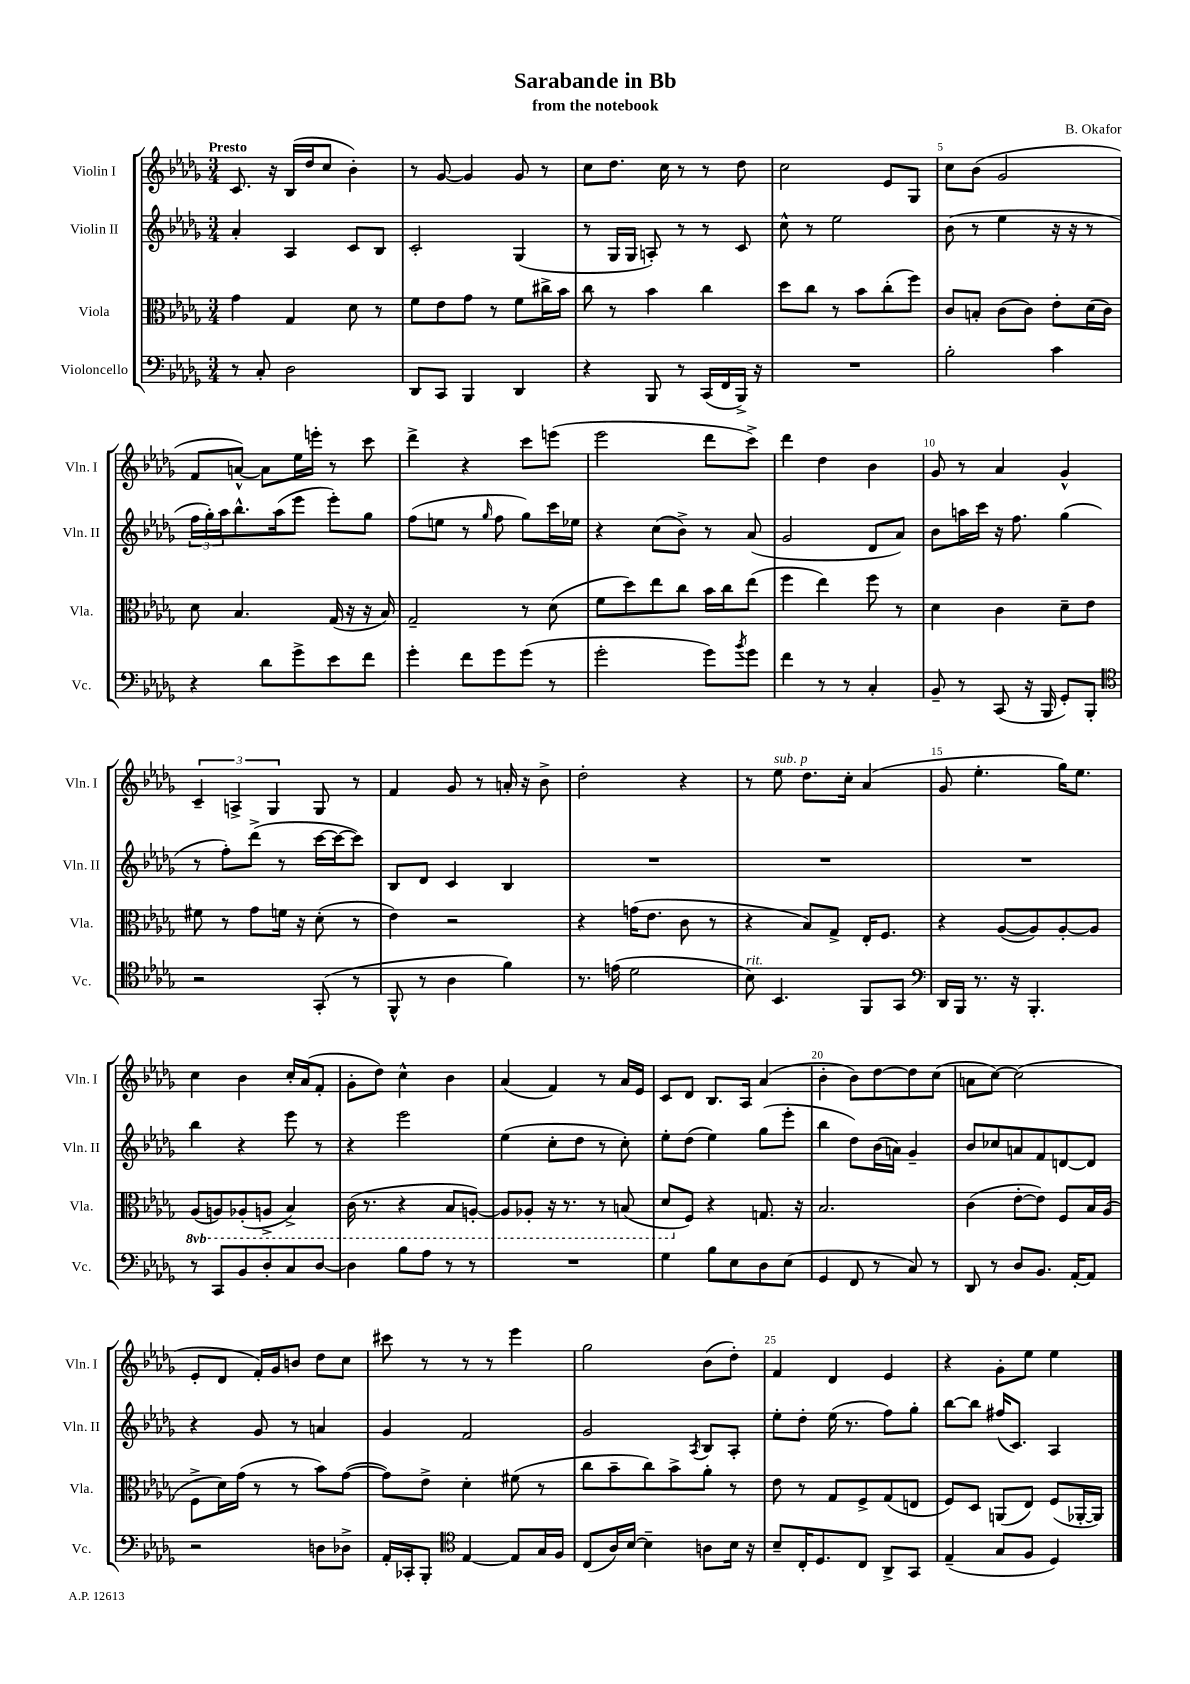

**kern	**kern	**kern	**kern
*part4	*part3	*part2	*part1
*staff4	*staff3	*staff2	*staff1
*I"Violoncello	*I"Viola	*I"Violin II	*I"Violin I
*I'Vc.	*I'Vla.	*I'Vln. II	*I'Vln. I
*clefF4	*clefC3	*clefG2	*clefG2
*k[b-e-a-d-g-]	*k[b-e-a-d-g-]	*k[b-e-a-d-g-]	*k[b-e-a-d-g-]
*M3/4	*M3/4	*M3/4	*M3/4
=1	=1	=1	=1
!	!	!	!LO:TX:a:B:t=Presto
8r	4g-\	4a-'/	8.c/
8C'/	.	.	.
.	.	.	16r
2D-\	4G-/	4A-/	(16B-/LL
.	.	.	16dd-/J
.	.	.	8cc/J
.	8d-\	8c/L	4b-'\)
.	8r	8B-/J	.
=2	=2	=2	=2
8DD-/L	8f\L	2c'/	8r
8CC/J	8e-\	.	[8g-/
4BBB-/	8g-\J	.	4g-/]
.	8r	.	.
4DD-/	8f\L	(4G-/	8g-/
.	16cc#X^\L	.	8r
.	16b-\JJ	.	.
=3	=3	=3	=3
4r	8cc\	8r	8cc\L
.	8r	16G-/LL	8.dd-\J
.	.	16G-/JJ	.
8BBB-/	4b-\	8An'/)	.
.	.	.	16cc\
8r	.	8r	8r
(16CC/LL	4cc\	8r	8r
16FF/	.	.	.
16BBB-^/JJ)	.	8c/	8dd-\
16r	.	.	.
=4	=4	=4	=4
2.r	8dd-\L	8cc^^\	2cc\
.	8cc\J	8r	.
.	8r	2ee-\	.
.	8b-\L	.	.
.	(8cc'\	.	8e-/L
.	8ff\J)	.	8G-/J
=5	=5	=5	=5
2B-'\	8c/L	(8b-\	8cc\L
.	8Bn'/J	8r	(8b-\J
.	(8c\L	4ee-\	2g-/
.	8c\J)	.	.
4c\	8e-'\L	16r	.
.	.	16r	.
.	(16d-\L	8r	.
.	16c\JJ)	.	.
!!LO:LB:g=z
=6	=6	=6	=6
4r	8d-\	24ff\LL	8f/L
.	.	24gg-'\)	.
.	.	24aa-\J	.
.	4.B-/	8.bb-^^\	[8an^^/J)
8d-\L	.	.	8a\L]
.	.	(16aa-\k	.
8g-^\	.	8eee-\J	16ee-\L
.	.	.	16eeen'\JJ
8e-\	(16G-/	8eee-'\L)	8r
.	16r	.	.
8f\J	16r	8gg-\J	8ccc\
.	16B-/)	.	.
=7	=7	=7	=7
4g-'\	2G-~/	(8ff\L	4ddd-^\
.	.	8een\J	.
8f\L	.	8r	4r
.	.	16qqgg-/	.
8g-\	.	8ff\	.
(8g-\J	8r	8gg-\L)	8ccc\L
8r	(8d-\	16ccc\L	(8eeen\J
.	.	16ee-X\JJ	.
=8	=8	=8	=8
2g-'\	8f\L	4r	2eee-\
.	8dd-\)	.	.
.	8ee-\	(8cc\L	.
.	8cc\J	8b-^\J)	.
8g-\L)	16b-\LL	8r	8ddd-\L
.	16cc\J	.	.
8qb-/	.	.	.
8g-\J	(8ee-\J	(8a-/	8ccc^\J)
=9	=9	=9	=9
4f\	4ff\	2g-/	4ddd-\
8r	4ee-\)	.	4dd-\
8r	.	.	.
4C'/	8ff\	8d-/L	4b-\
.	8r	8a-/J)	.
=10	=10	=10	=10
8BB-~/	4d-\	8b-\L	8g-/
8r	.	16aan\L	8r
.	.	16ccc\JJ	.
(8CC/	4c\	16r	4a-/
.	.	8.ff\	.
16r	.	.	.
16BBB-/	.	.	.
8GG-'/L)	8d-~\L	(4gg-\	4g-^^/
8BBB-'/J	8e-\J	.	.
!!LO:LB:g=z
=11	=11	=11	=11
*clefC4	*	*	*
2r	8f#X\	8r	6c~/
.	8r	8ff'\L)	.
.	.	.	6An^/
.	8g-\L	(8ddd-^\J	.
.	.	.	6G-/
.	16fn\Jk	8r	.
.	16r	.	.
(8GG-'/	(8d-'\	[16ccc\LL	8G-/
.	.	16ccc\J_	.
8r	8r	8ccc\J])	8r
=12	=12	=12	=12
8FF^^/	4e-\)	8B-/L	4f/
8r	.	8d-/J	.
4A-\	2r	4c/	8g-/
.	.	.	8r
4f\)	.	4B-/	16an'/
.	.	.	16r
.	.	.	8b-^\
=13	=13	=13	=13
8.r	4r	2.r	2dd-'\
(16en\	.	.	.
2d-\	(16gn\KL	.	.
.	8.e-\J	.	.
.	8c\	.	4r
.	8r	.	.
=14	=14	=14	=14
!LO:TX:a:i:t=rit.	!	!	!
8B-\)	4r	2.r	8r
!	!	!	!LO:TX:a:i:t=sub. p
4.BB-/	.	.	8ee-\
.	8B-/L)	.	8.dd-\L
.	8G-^/J	.	.
.	.	.	16cc'\Jk
8FF/L	16E-'/KL	.	(4a-/
.	8.F/J	.	.
8GG-/J	.	.	.
=15	=15	=15	=15
*clefF4	*	*	*
16DD-/LL	4r	2.r	8g-/
16BBB-/JJ	.	.	.
8.r	.	.	4.ee-'\
.	([8A-/L	.	.
16r	.	.	.
4.BBB-'/	8A-/])	.	.
.	[8A-'/	.	16gg-\KL)
.	.	.	8.ee-\J
.	8A-/J]	.	.
!!LO:LB:g=z
=16	=16	=16	=16
*	*8ba	*	*
8r	(8AA-/L	4bb-\	4cc\
8CC/L	8AAn/)	.	.
8BB-/	(8AA-X'/	4r	4b-\
8D-'/	8AAn^/J	.	.
8C/	4BB-^/)	8eee-\	16cc'/LL
.	.	.	(16a-/J
[8D-/J	.	8r	8f'/J
=17	=17	=17	=17
4D-\]	(16C\	4r	8g-'\L
.	8.r	.	.
.	.	.	8dd-\J)
8B-\L	4r	2eee-\	4cc^^\
8A-\J	.	.	.
8r	8BB-/L	.	4b-\
8r	[8AAn'/J)	.	.
=18	=18	=18	=18
2.r	8AA/L]	(4ee-\	(4a-/
.	8AA-X'/J	.	.
.	16r	8cc'\L	4f/)
.	8.r	.	.
.	.	8dd-\J	.
.	8r	8r	8r
.	(8BBn/	8cc'\)	16a-/LL
.	.	.	16e-/JJ
=19	=19	=19	=19
4G-\	8D-/L	8ee-'\L	8c/L
*	*X8ba	*	*
.	8F/J)	(8dd-\J	8d-/J
8B-\L	4r	4ee-\)	8.B-/L
8E-\	.	.	.
.	.	.	16A-/Jk
8D-\	8.Gn/	(8gg-\L	(4a-/
(8E-\J	.	8eee-'\J	.
.	16r	.	.
=20	=20	=20	=20
4GG-/	2.B-/	4bb-\	4b-'\
8FF/	.	8dd-\L)	8b-\L)
8r	.	(16b-\L	[8dd-\
.	.	16an\JJ)	.
8C/)	.	4g-~/	8dd-\]
8r	.	.	(8cc\J
=21	=21	=21	=21
8DD-/	(4c\	8b-/L	8an\L
8r	.	8cc-X/	[8cc\J)
8D-/L	[8e-'\L	8an/	(2cc\]
8.BB-/J	8e-\J])	8f/	.
.	8F/L	[8dn/	.
[16AA-'/KL	.	.	.
8AA-/J]	16B-/L	8d/J]	.
.	(16A-/JJ	.	.
!!LO:LB:g=z
=22	=22	=22	=22
2r	8F^\L	4r	8e-'/L
.	16d-\L)	.	8d-/J
.	(16g-\JJ	.	.
.	8r	8g-/	16f'/LL)
.	.	.	16g-/J
.	8r	8r	8bn/J
8Dn\L	8b-\L)	4an/	8dd-\L
8D-X^\J	([8g-\J	.	8cc\J
=23	=23	=23	=23
16AA-'/LL	8g-\L])	4g-/	8ccc#X\
16CC-X'/J	.	.	.
8BBB-'/J	8e-^\J	.	8r
*clefC4	*	*	*
[4E-/	4d-'\	2f/	8r
.	.	.	8r
8E-/L]	(8f#X\	.	4eee-\
16G-/L	8r	.	.
16F/JJ	.	.	.
=24	=24	=24	=24
(8C/L	8cc\L	2g-/	2gg-\
16A-/L)	8b-~\	.	.
[16B-/JJ	.	.	.
4B-~\]	8cc\)	.	.
.	8b-^\	.	.
.	.	8qA-/	.
8An\L	8a-'\J	8B-/L	(8b-\L
16B-\Jk	8r	8A-'/J	8dd-'\J)
16r	.	.	.
=25	=25	=25	=25
8B-~/L	8e-\	8ee-'\L	4f/
16C'/K	8r	8dd-'\J	.
8.D-/	.	.	.
.	8G-/L	(16ee-\	4d-/
.	.	8.r	.
8C/J	8F^/	.	.
8AA-^/L	(8G-/	8ff\L)	4e-/
8GG-/J	8En/J	8gg-'\J	.
=26	=26	=26	=26
(4E-~/	8F/L)	[8bb-\L	4r
.	8D-/J	8bb-\J]	.
8G-/L	(8AAn/L	(16ff#X/KL	8g-'\L
.	.	8.c/J)	.
8F/J	8E-/J)	.	8ee-\J
4D-/)	(8F/L	4A-/	4ee-\
.	[16AA-X'/L	.	.
.	16AA-/JJ])	.	.
==	==	==	==
*-	*-	*-	*-
